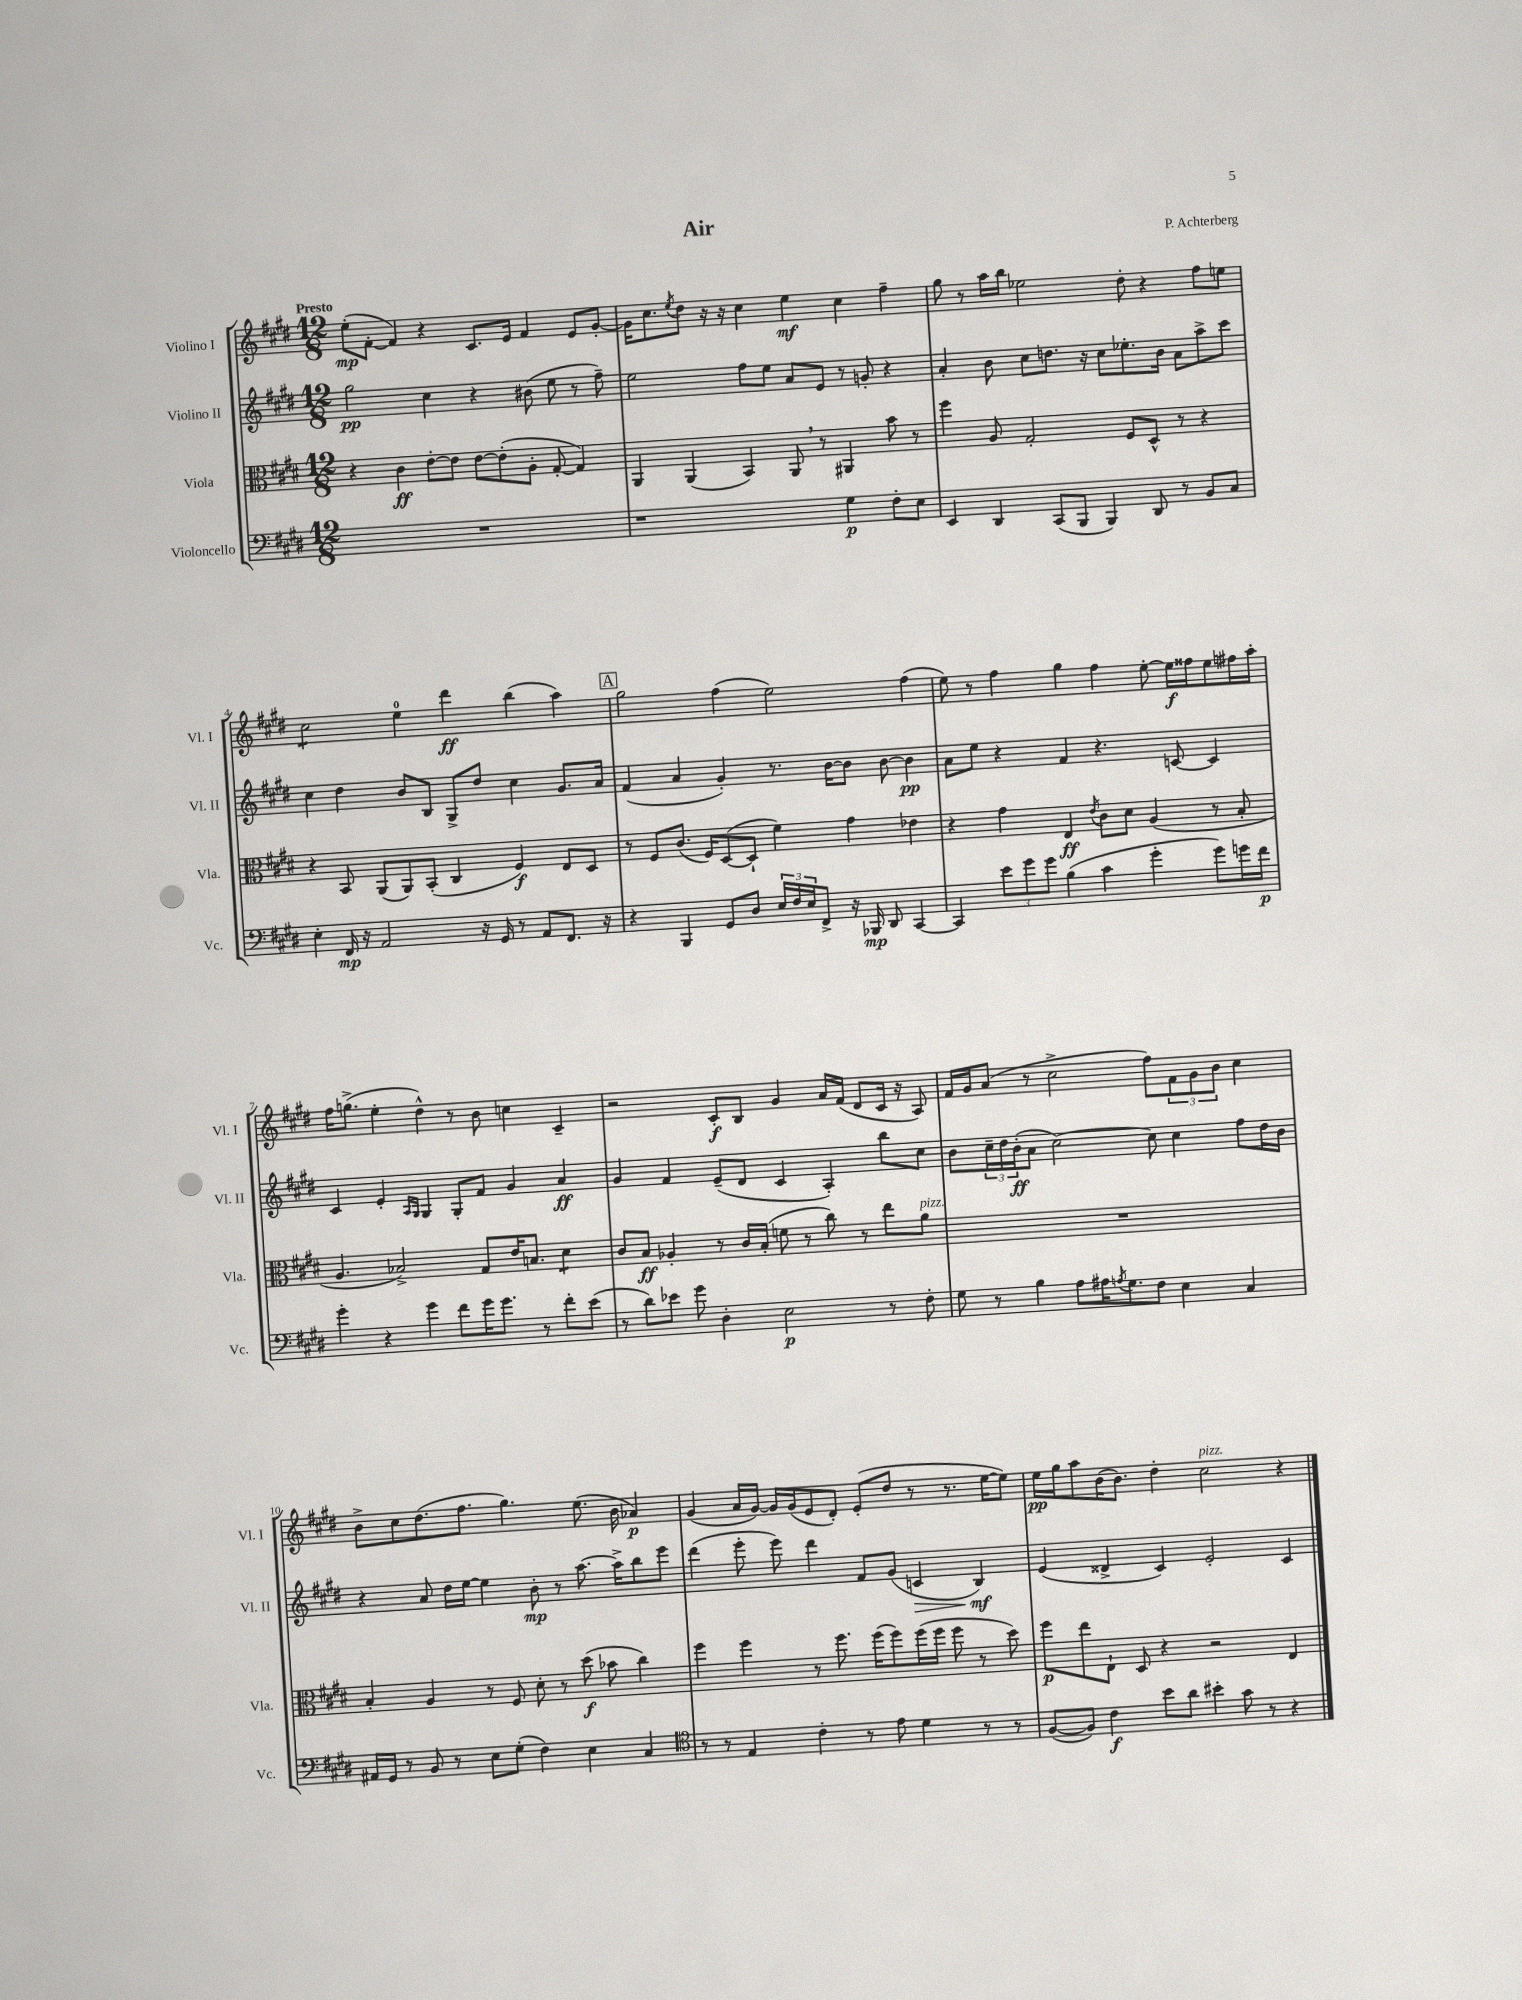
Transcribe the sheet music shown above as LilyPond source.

\header { title = "Air" composer = "P. Achterberg" }
<<
\new StaffGroup <<
\new Staff = "s0" \with { instrumentName = "Violino I" shortInstrumentName = "Vl. I" } {
    \clef treble \key e \major \numericTimeSignature \time 12/8 \tempo "Presto"
    e''8-.\mp( fis'8~-. fis'4) r4 cis'8. e'16 fis'4 e'8 gis'8~-. |
    gis'16 cis''8. \acciaccatura { e''8 } dis''8 r16 r16 cis''4 e''4\mf cis''4 fis''4-- |
    gis''8 r8 a''16 b''16 ees''2 dis''8-. r4 fis''8 e''8 |
    cis''2:8 e''4-0 dis'''4\ff b''4( a''4) |
    \mark \markup { \box "A" } gis''2 fis''4( e''2) fis''4( |
    e''8) r8 fis''4 gis''4 fis''4 e''8~-. e''16\f fisis''16 e''8 fis''16 a''16-. |
    fis''16 g''8.->( e''4-. dis''4-^) r8 b'8 c''4 cis'4-- |
    r2 cis'8-.\f b8 gis'4 a'16 fis'16( dis'8 cis'16 r16 a8) |
    fis'16 gis'16 a'8( r8 cis''2-> fis''8) \tuplet 3/2 { fis'8 gis'8 b'8 } cis''4 |
    b'8-> cis''8 dis''8.( fis''8. gis''4.) e''8.( b'16 aes'4\p) |
    gis'4( a'16 gis'16~) gis'16 gis'16( e'8 dis'8-.) e'8-.( dis''8 r8 r8. e''16~ e''8) |
    e''16\pp gis''16 a''8 b'16( b'8.) dis''4-. cis''2^\markup { \italic "pizz." } r4 \bar "|." |
}
\new Staff = "s1" \with { instrumentName = "Violino II" shortInstrumentName = "Vl. II" } {
    \clef treble \key e \major \numericTimeSignature \time 12/8
    gis''2\pp cis''4 r4 bis'8( e''8 r8 fis''8--) |
    e''2 fis''8 e''8 a'8 e'8 r8 g'8-. r4 |
    a'4-. b'8 cis''8 d''8. r16 cis''8 ees''8.-. b'16 a'8 a''8-> cis'''8 |
    cis''4 dis''4 b'8 b8 gis8-> dis''8 cis''4 gis'8. a'16 |
    \mark \markup { \box "A" } fis'4( a'4 gis'4-.) r8. b'16~ b'8 b'8~ b'4\pp |
    a'8 e''8 r4 fis'4 r4. c'8~ c'4 |
    cis'4 e'4-. \grace { a16 gis16 } gis4 gis8-. fis'8 gis'4 a'4\ff |
    gis'4 fis'4 e'8--( dis'8 cis'4 a4-.) b''8 cis''8 |
    b'8 \tuplet 3/2 { cis''16-- dis''16 b'16-.\ff( } a'8 cis''2~) cis''8 cis''4 fis''8 dis''16 b'16 |
    r4 a'8 dis''16 e''16~ e''4 b'8-.\mp r8 a''8.~ a''16-> b''8 e'''8 |
    dis'''4( e'''8-. e'''8) dis'''4 fis'8 gis'8( c'4\> b4\mf\!) |
    e'4( disis'4-> cis'4) e'2-. cis'4 \bar "|." |
}
\new Staff = "s2" \with { instrumentName = "Viola" shortInstrumentName = "Vla." } {
    \clef alto \key e \major \numericTimeSignature \time 12/8
    r4 cis'4\ff e'8~-. e'8 e'8~ e'8-.( a8-. gis8~-. gis4) |
    a,4 a,4( b,4) a,8 \breathe r8 ais,4 b'8 r8 |
    fis''4 a8 gis2-. fis8 dis8-^ r8 r4 |
    r4 b,8 a,8( a,8) b,8-.( cis4 fis4\f) e8 dis8 |
    \mark \markup { \box "A" } r8 fis8 cis'8.( fis16) dis8~( dis8-! fis'4) gis'4 ees'4 |
    r4 gis'4 e4\ff \acciaccatura { e'8 } cis'8 dis'8 a4( r8 b8-. |
    a4. bes2->) gis8 e'16 b8. dis'4:8 |
    cis'8 b8\ff aes4-. r8 cis'16 b16-.( f'8 r8 cis''8) r8 e''8 a'8^\markup { \italic "pizz." } |
    R1. |
    b4-. a4 r8 fis8 dis'8-. r8 dis''8\f( bes'8 cis''4) |
    fis''4 fis''4 r8 fis''8. fis''16( fis''8) fis''16( fis''16 fis''8 r8 dis''8) |
    fis''8\p e''8 e8-! dis8 r4 r2 e4 \bar "|." |
}
\new Staff = "s3" \with { instrumentName = "Violoncello" shortInstrumentName = "Vc." } {
    \clef bass \key e \major \numericTimeSignature \time 12/8
    R1. |
    r1 gis4\p fis8-. e8 |
    e,4 dis,4 cis,8( b,,8 b,,4) dis,8 r8 b,8 cis8 |
    e4-. fis,16\mp r16 a,2 r16 gis,16 r8 a,8 fis,8. r16 |
    \mark \markup { \box "A" } r4 b,,4 gis,8 dis8 \tuplet 3/2 { e16 fis16 e16 } fis,8-> r16 bes,,16\mp dis,8 cis,4~ |
    cis,4 \tuplet 3/2 { e'8 gis'8 gis'8 } b4( cis'4 gis'4-. gis'8) g'16 fis'16\p |
    gis'4-. r4 gis'4 fis'8 gis'16 gis'8. r8 fis'8-. e'8( |
    r8 dis'8) ees'8 gis'8 dis4-. e2\p r8 fis8-. |
    gis8 r8 b4 a8 ais16 \acciaccatura { a8 } gis8. fis8 e4 cis4 |
    ais,16 gis,16 r8 b,8 r8 e8 gis8-.( fis4) e4 cis4 |
    \clef tenor r8 r8 e4 cis'4-. r8 e'8 dis'4 r8 r8 |
    fis8~( fis8) cis'4\f b'8 a'8 bis'4-. gis'8 r8 r4 \bar "|." |
}
>>
>>
